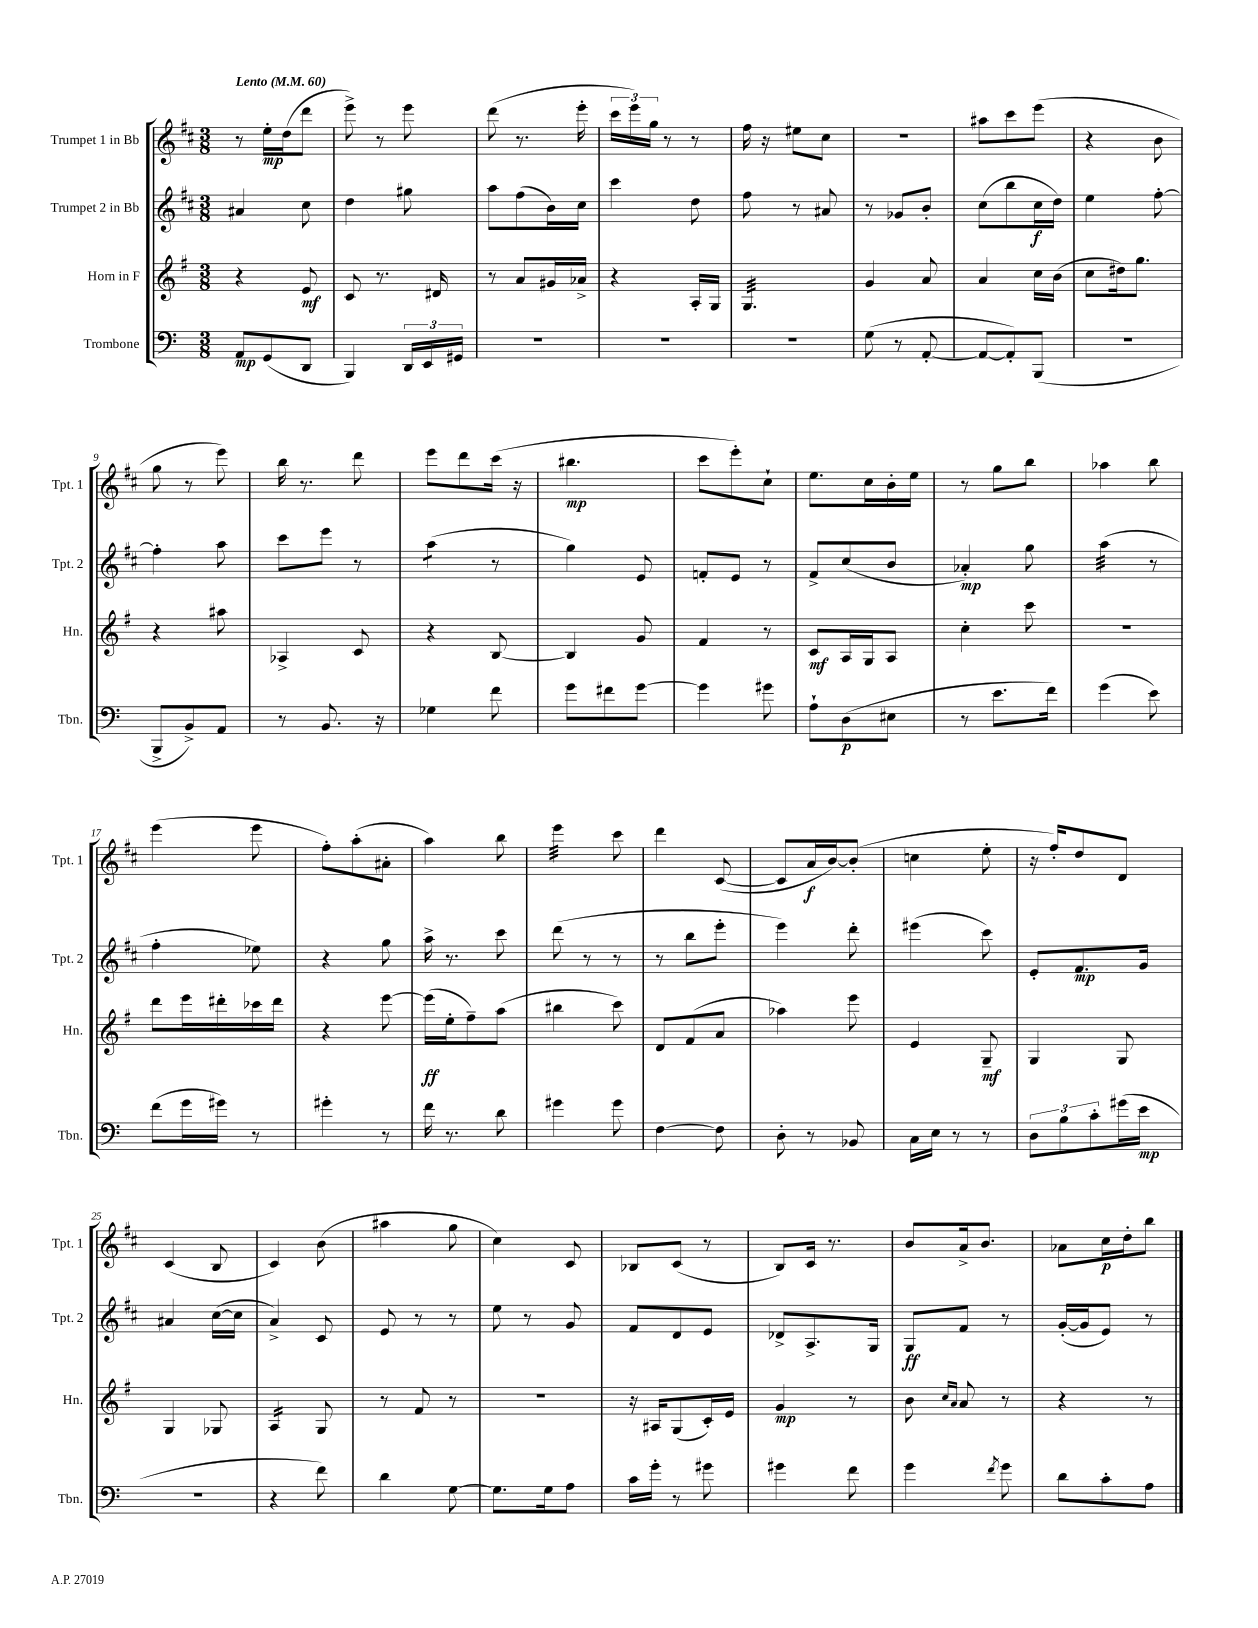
<<
\new StaffGroup <<
\new Staff = "s0" \with { instrumentName = "Trumpet 1 in Bb" shortInstrumentName = "Tpt. 1" } {
    \clef treble \key d \major \numericTimeSignature \time 3/8 \tempo "Lento" 4 = 60
    r8 e''16-.\mp d''16( d'''8 |
    e'''8->) r8 e'''8 |
    d'''8( r8. e'''16-. |
    \tuplet 3/2 { cis'''16 e'''16) g''16 } r8 r8 |
    fis''16 r16 eis''8 cis''8 |
    R4. |
    ais''8 cis'''8 e'''8( |
    r4 b'8 |
    g''8 r8 e'''8) |
    b''16 r8. d'''8 |
    e'''8 d'''8 cis'''16( r16 |
    bis''4.\mp |
    cis'''8 e'''8-.) cis''8-! |
    e''8. cis''16 b'16-. e''16 |
    r8 g''8 b''8 |
    aes''4 b''8 |
    e'''4( e'''8 |
    fis''8-.) a''8-.( ais'8-. |
    a''4) b''8 |
    e'''4:32 cis'''8 |
    d'''4 cis'8~( |
    cis'8 a'16\f b'16~) b'8-.( |
    c''4 e''8-. |
    r16 fis''16-.) d''8 d'8 |
    cis'4( b8 |
    cis'4) b'8( |
    ais''4 g''8 |
    cis''4) cis'8 |
    bes8 cis'8( r8 |
    b8) cis'16 r8. |
    b'8 a'16-> b'8. |
    aes'8 cis''16\p d''16-. b''8 \bar "|." |
}
\new Staff = "s1" \with { instrumentName = "Trumpet 2 in Bb" shortInstrumentName = "Tpt. 2" } {
    \clef treble \key d \major \numericTimeSignature \time 3/8
    ais'4 cis''8 |
    d''4 gis''8 |
    a''8 fis''8( b'16) cis''16 |
    cis'''4 d''8 |
    fis''8 r8 ais'8 |
    r8 ges'8 b'8-. |
    cis''8( b''8 cis''16\f d''16) |
    e''4 fis''8~-. |
    fis''4-. a''8 |
    cis'''8 e'''8 r8 |
    a''4:8( r8 |
    g''4) e'8 |
    f'8-. e'8 r8 |
    fis'8-> cis''8( b'8 |
    aes'4-.\mp) g''8 |
    a''4:32( r8 |
    fis''4-. ees''8) |
    r4 g''8 |
    a''16-> r8. cis'''8 |
    d'''8( r8 r8 |
    r8 b''8 e'''8-. |
    e'''4) d'''8-. |
    eis'''4( cis'''8) |
    e'8-. fis'8.\mp g'16 |
    ais'4 cis''16~( cis''16 |
    a'4->) cis'8 |
    e'8 r8 r8 |
    e''8 r8 g'8 |
    fis'8 d'8 e'8 |
    des'8-> a8.-> g16 |
    g8\ff fis'8 r8 |
    g'16~-.( g'16 e'8) r8 \bar "|." |
}
\new Staff = "s2" \with { instrumentName = "Horn in F" shortInstrumentName = "Hn." } {
    \clef treble \key g \major \numericTimeSignature \time 3/8
    r4 e'8\mf |
    c'8 r8. dis'16 |
    r8 a'8 gis'16 aes'16-> |
    r4 a16-. g16 |
    g4.:32 |
    g'4 a'8 |
    a'4 c''16 b'16( |
    c''8 dis''16) g''8. |
    r4 ais''8 |
    aes4-> c'8 |
    r4 b8~ |
    b4 g'8 |
    fis'4 r8 |
    c'8\mf a16 g16 a8 |
    c''4-. c'''8 |
    R4. |
    d'''8 e'''16 dis'''16-. ces'''16 dis'''16 |
    r4 e'''8~ |
    e'''16\ff( e''16-. fis''8--) a''8( |
    bis''4 c'''8) |
    d'8 fis'8( a'8 |
    aes''4) e'''8 |
    e'4 g8--\mf |
    g4 g8 |
    g4 ges8 |
    a4:16 g8 |
    r8 fis'8 r8 |
    R4. |
    r16 ais16 g8( c'16-.) e'16 |
    g'4\mp r8 |
    b'8 \grace { c''16 a'16 } a'8 r8 |
    r4 r8 \bar "|." |
}
\new Staff = "s3" \with { instrumentName = "Trombone" shortInstrumentName = "Tbn." } {
    \clef bass \key c \major \numericTimeSignature \time 3/8
    a,8\mp g,8( d,8 |
    b,,4) \tuplet 3/2 { d,16 e,16 gis,16 } |
    R4. |
    R4. |
    R4. |
    g8( r8 a,8~-. |
    a,8~ a,8-.) b,,8( |
    R4. |
    b,,8-> b,8->) a,8 |
    r8 b,8. r16 |
    ges4 f'8 |
    g'8 fis'8 g'8~ |
    g'4 gis'8 |
    a8-! d8\p( eis8 |
    r8 e'8. f'16) |
    g'4( e'8) |
    f'8( g'16 gis'16) r8 |
    gis'4-. r8 |
    f'16 r8. d'8 |
    gis'4 gis'8 |
    f4~ f8 |
    d8-. r8 bes,8 |
    c16 e16 r8 r8 |
    \tuplet 3/2 { d8 b8 c'8-. } gis'16( e'16\mp |
    R4. |
    r4 f'8) |
    d'4 g8~ |
    g8. g16 a8 |
    c'16 g'16-. r8 gis'8 |
    gis'4 f'8 |
    g'4 \acciaccatura { f'8 } g'8 |
    d'8 c'8-. a8 \bar "|." |
}
>>
>>
